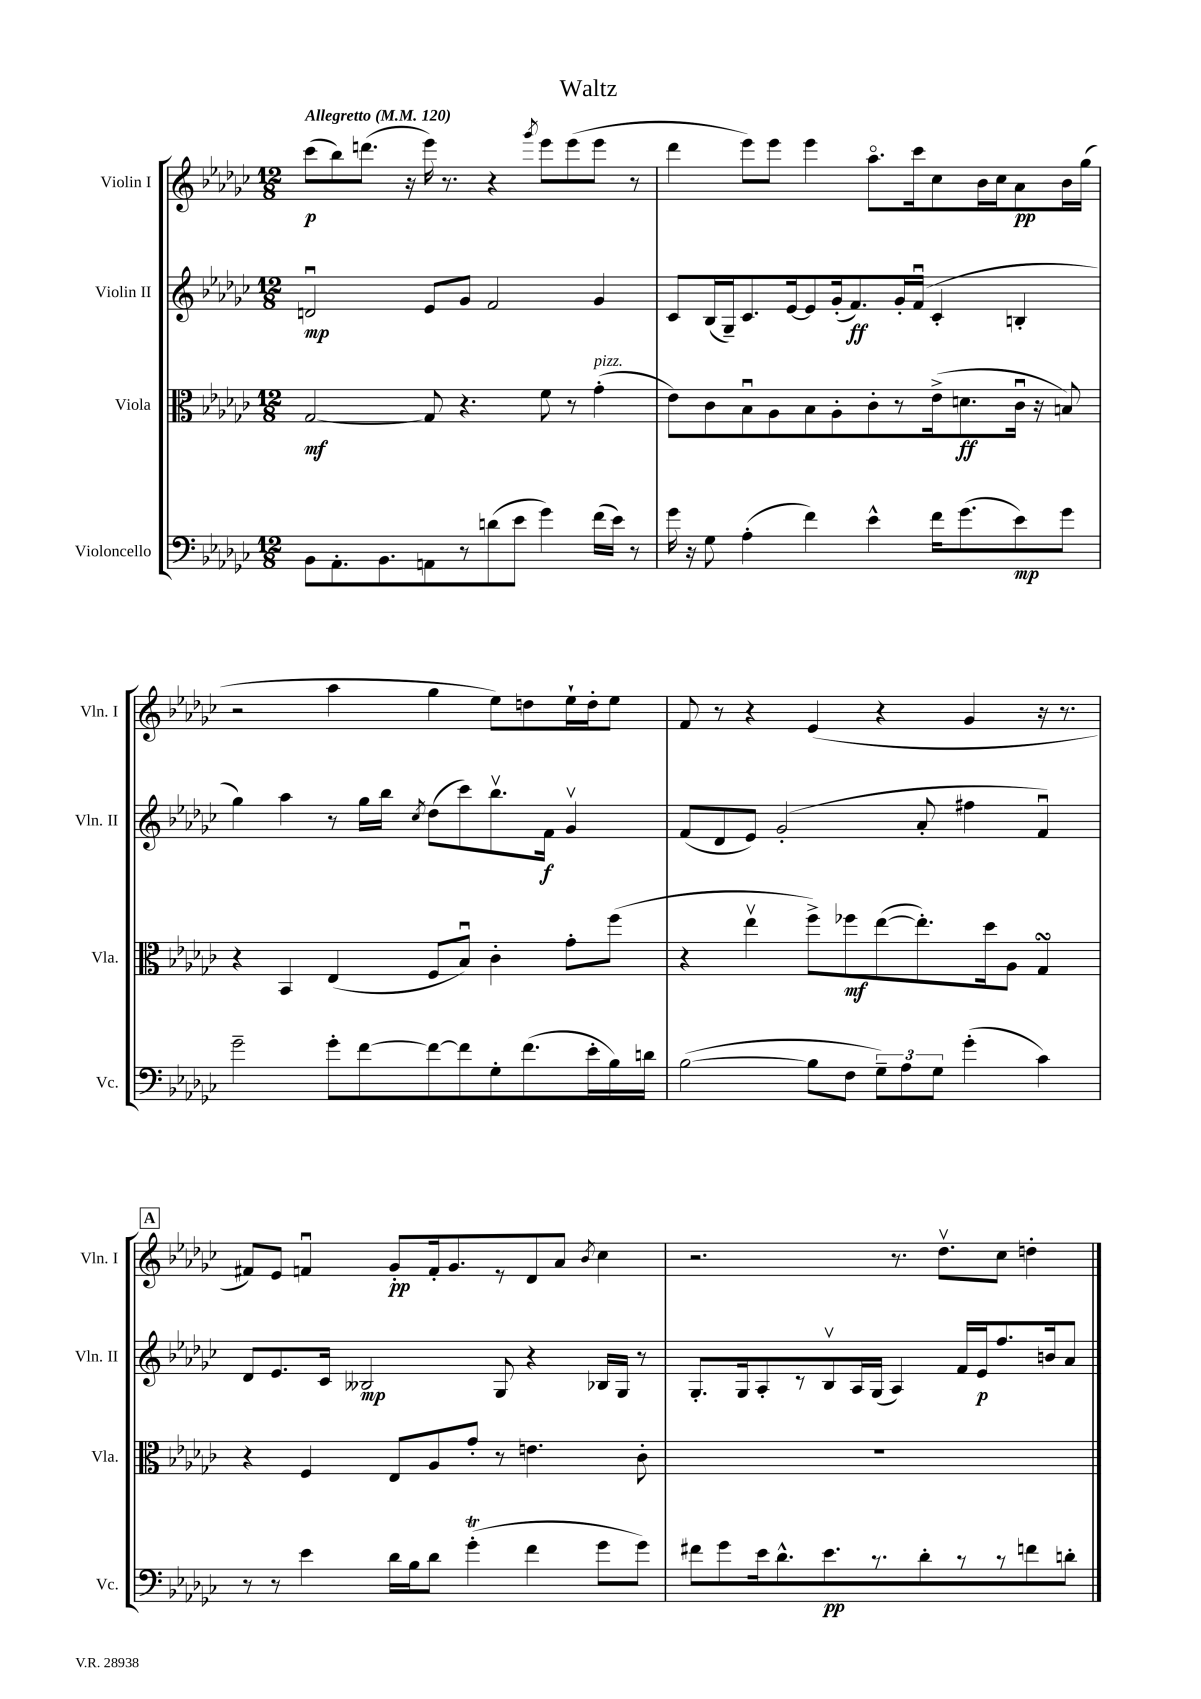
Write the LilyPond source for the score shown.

\header { title = "Waltz" }
<<
\new StaffGroup <<
\new Staff = "s0" \with { instrumentName = "Violin I" shortInstrumentName = "Vln. I" } {
    \clef treble \key ges \major \numericTimeSignature \time 12/8 \tempo "Allegretto" 4 = 120
    \autoBeamOff ces'''8[\p( bes''8) d'''8.]( r16 ees'''16) r8. r4 \acciaccatura { ges'''8 } ees'''8[ ees'''8( ees'''8] r8 |
    des'''4 ees'''8[) ees'''8] ees'''4 aes''8.[\flageolet ces'''16 ces''8 bes'16 ces''16 aes'8\pp bes'16 ges''16]( |
    r2 aes''4 ges''4 ees''8[) d''8 ees''16-! d''16-. ees''8] |
    f'8 r8 r4 ees'4( r4 ges'4 r16 r8. |
    \mark \markup { \box "A" } fis'8[) ees'8] f'4\downbow ges'8[-.\pp f'16-. ges'8. r8 des'8 aes'8] \acciaccatura { bes'8 } ces''4 |
    r2. r8. des''8.[\upbow ces''8] d''4-. \bar "|." |
}
\new Staff = "s1" \with { instrumentName = "Violin II" shortInstrumentName = "Vln. II" } {
    \clef treble \key ges \major \numericTimeSignature \time 12/8
    \autoBeamOff d'2\downbow\mp ees'8[ ges'8] f'2 ges'4 |
    ces'8[ bes16( ges16--) ces'8. ees'16~ ees'8 ges'16-.( f'8.\ff) ges'16-. f'16]\downbow( ces'4-. b4-. |
    ges''4) aes''4 r8 ges''16[ bes''16] \acciaccatura { ces''8 } des''8[( ces'''8) bes''8.\upbow f'16]\f ges'4\upbow |
    f'8[( des'8 ees'8]) ges'2-.( aes'8-. fis''4 f'4\downbow) |
    \mark \markup { \box "A" } des'8[ ees'8. ces'16] beses2\mp ges8 r4 bes16[ ges16] r8 |
    ges8.[-. ges16 aes8-. r8 bes8\upbow aes16 ges16]( aes4) f'16[ ees'16\p f''8. b'16 aes'8] \bar "|." |
}
\new Staff = "s2" \with { instrumentName = "Viola" shortInstrumentName = "Vla." } {
    \clef alto \key ges \major \numericTimeSignature \time 12/8
    \autoBeamOff ges2~\mf ges8 r4. f'8 r8 ges'4-.^\markup { \italic "pizz." }( |
    ees'8[) ces'8 bes8\downbow aes8 bes8 aes8-. ces'8-. r8 ees'16->( d'8.\ff ces'16]\downbow r16 b8) |
    r4 bes,4 ees4( f8[ bes8]\downbow) ces'4-. ges'8[-. f''8]( |
    r4 ees''4\upbow f''8[->) fes''8\mf ees''8~( ees''8.-.) des''16 aes8] ges4\turn |
    \mark \markup { \box "A" } r4 f4 ees8[ aes8 ges'8]-. r8 e'4. ces'8-. |
    R1. \bar "|." |
}
\new Staff = "s3" \with { instrumentName = "Violoncello" shortInstrumentName = "Vc." } {
    \clef bass \key ges \major \numericTimeSignature \time 12/8
    \autoBeamOff bes,8[ aes,8.-. bes,8. a,8 r8 d'8( ees'8] ges'4) f'16[( ees'16]) r8 |
    ges'16 r16 ges8 aes4-.( f'4) ees'4-^ f'16[ ges'8.( ees'8\mp) ges'8] |
    ges'2-- ges'8[-. f'8~ f'8~ f'8 ges8-. f'8.( ees'16-. bes16) d'16] |
    bes2~( bes8[ f8] \tuplet 3/2 { ges8[--) aes8 ges8] } ges'4-.( ces'4) |
    \mark \markup { \box "A" } r8 r8 ees'4 des'16[ bes16 des'8] ges'4-.\trill( f'4 ges'8[ ges'8]) |
    fis'8[ ges'8 ees'16 des'8.-^ ees'8.\pp r8. des'8-. r8 r8 f'8 d'8]-. \bar "|." |
}
>>
>>
\layout { \context { \Score \remove "Bar_number_engraver" } }
